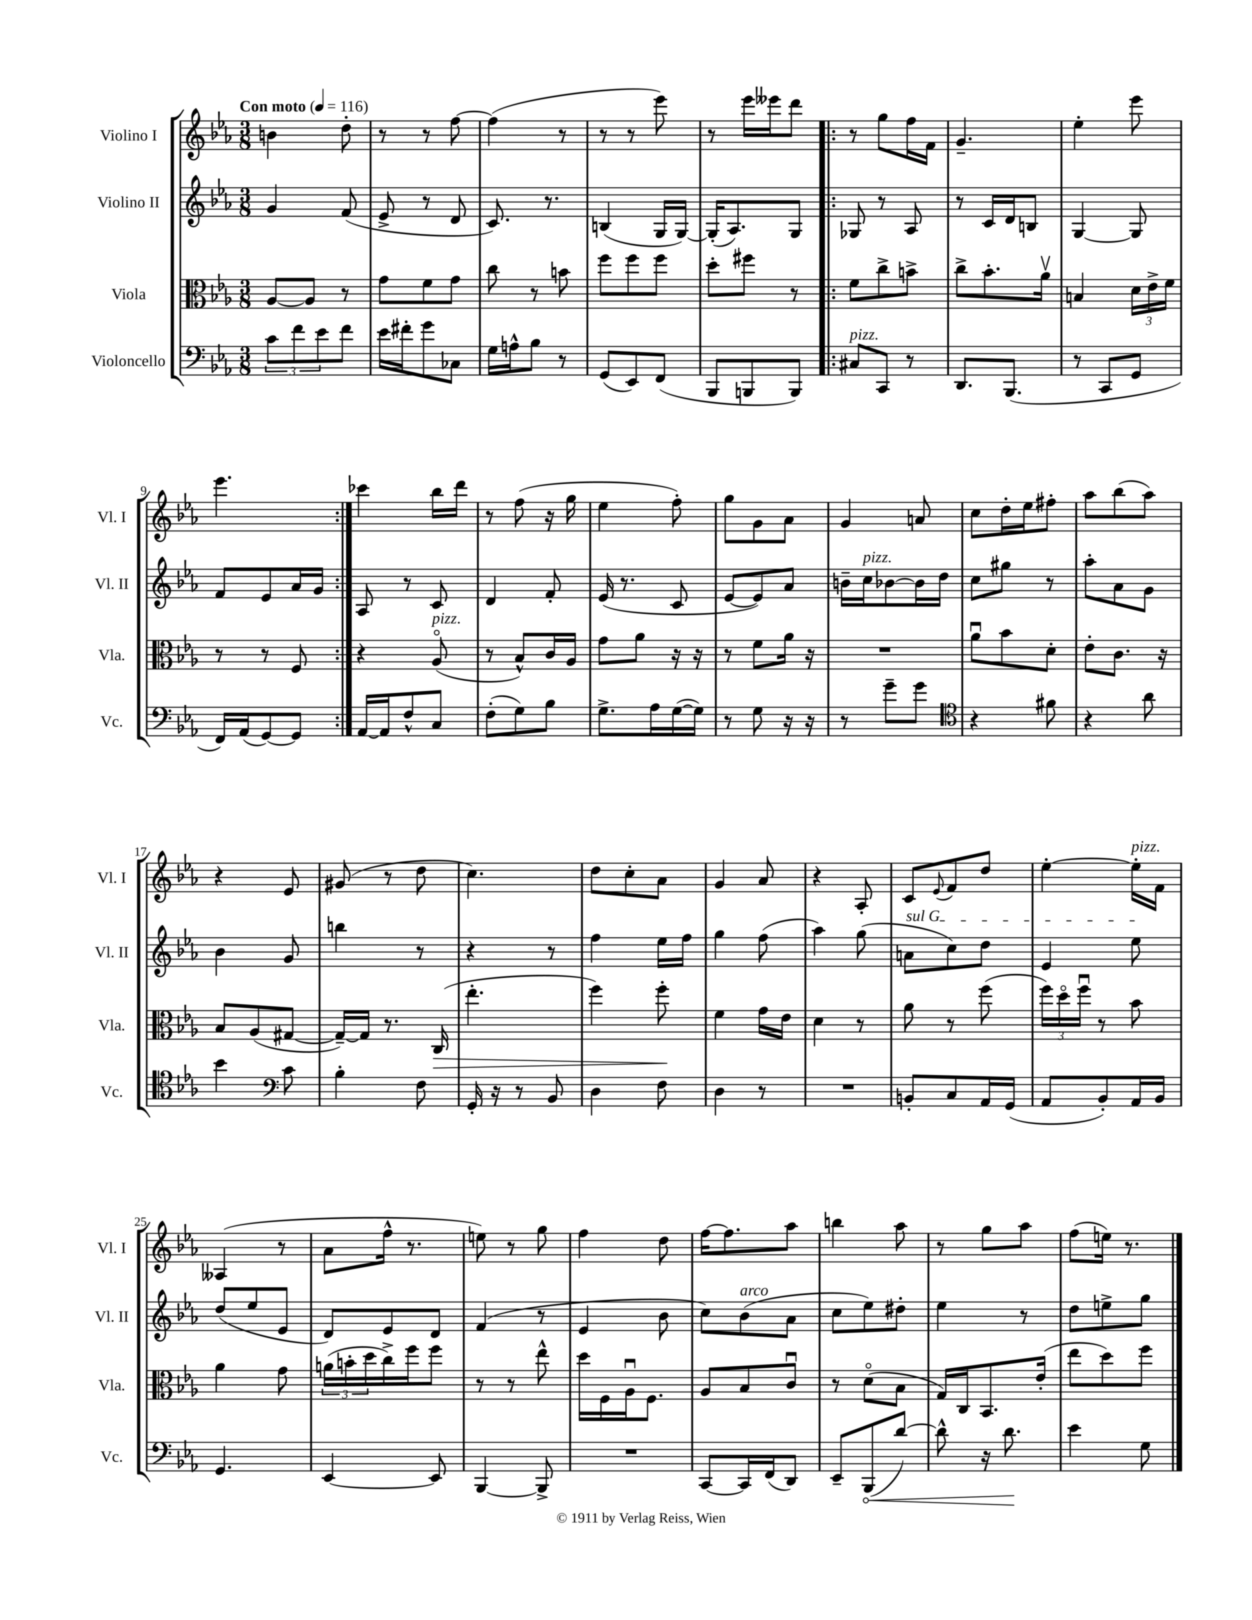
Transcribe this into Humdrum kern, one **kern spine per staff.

**kern	**kern	**kern	**kern
*staff4	*staff3	*staff2	*staff1
*clefF4	*clefC3	*clefG2	*clefG2
*k[b-e-a-]	*k[b-e-a-]	*k[b-e-a-]	*k[b-e-a-]
*M3/8	*M3/8	*M3/8	*M3/8
*MM116	*MM116	*MM116	*MM116
12c	[8A-	4g	4b
12f	.	.	.
.	8A-]	.	.
12e-	.	.	.
8f	8r	(8f	8dd'
=	=	=	=
16e-	8g	8e-^	8r
16f#'	.	.	.
8g	8f	8r	8r
8C-	8g	8d	[8ff
=	=	=	=
16G	8cc	8.c)	(4ff]
16A^^	.	.	.
8B-	8r	.	.
.	.	8.r	.
8r	8b	.	8r
=	=	=	=
(8GG	8ff	(4B	8r
8EE-)	8ff	.	8r
(8FF	8ff	16G	8eee-)
.	.	[16G)	.
=	=	=	=
8BBB-	8dd'	(16G']	8r
.	.	8.A-)	.
8BBB	8ff#	.	16eee-
.	.	.	16eee--
8BBB)	8r	8G	8ddd
=!|:	=!|:	=!|:	=!|:
8C#	8f	8G-	8r
8CC	8cc^	8r	8gg
8r	8b^	8A-	16ff
.	.	.	16f
=	=	=	=
8.DD	8cc^	8r	4.g~
.	8.b-'	16c	.
(8.BBB-	.	16d	.
.	.	8B	.
.	16a-v	.	.
=	=	=	=
8r	4B	[4G	4ee-'
8CC	.	.	.
8GG	24d	8G]	8eee-
.	24e-^	.	.
.	24f	.	.
=	=	=	=
16FF)	8r	8f	4.eee-
(16AA-	.	.	.
[8GG)	8r	8e-	.
8GG]	8F	16a-	.
.	.	16g	.
=:|!	=:|!	=:|!	=:|!
[16AA-	4r	8A-	4ccc-
16AA-]	.	.	.
8F^^	.	8r	.
8C	(8A-o	8c	16bb-
.	.	.	16ddd
=	=	=	=
(8F'	8r	4d	8r
8G)	8B-^^)	.	(8ff
8B-	16c	8f'	16r
.	16A-	.	16gg
=	=	=	=
8.G^	8g	(16e-	4ee-
.	.	8.r	.
.	8a-	.	.
16A-	.	.	.
([16G	16r	8c	8ff')
16G])	16r	.	.
=	=	=	=
8r	8r	[8e-	8gg
8G	8f	8e-])	8g
16r	16a-	8a-	8a-
16r	16r	.	.
=	=	=	=
8r	4.r	16b~	4g
.	.	16cc	.
8g~	.	[8b-	.
8g	.	16b-]	8a
.	.	16dd	.
=	=	=	=
*clefC4	*	*	*
4r	8a-u	8cc	8cc
.	8b-	8gg#	16dd'
.	.	.	16ee-
8f#	8d'	8r	8ff#'
=	=	=	=
4r	8e-'	8aa-'	8aa-
.	8.c	8a-	(8bb-
8a-	.	8g	8aa-)
.	16r	.	.
=	=	=	=
4b-	8B-	4b-	4r
.	(8A-	.	.
*clefF4	*	*	*
8c	[8G#	8g	8e-
=	=	=	=
4B-'	16G#~_)	4bb	(8g#
.	16G#]	.	.
.	8.r	.	8r
8F	.	8r	8dd
.	(16C	.	.
=	=	=	=
16GG'	4.ee-'	4r	4.cc)
16r	.	.	.
8r	.	.	.
8BB-	.	8r	.
=	=	=	=
4D	4ff)	4ff	8dd
.	.	.	8cc'
8F	8ff'	16ee-	8a-
.	.	16ff	.
=	=	=	=
4D	4f	4gg	4g
8r	16g	(8ff	8a-
.	16e-	.	.
=	=	=	=
4.r	4d	4aa-)	4r
.	8r	(8gg	8A-'
=	=	=	=
8BB'	8a-	8a	8c
.	.	.	8qqe-
8C	8r	8cc)	8f
16AA-	(8ff	8dd	8dd
(16GG	.	.	.
=	=	=	=
8AA-	24ff)	4e-	[4ee-'
.	24ddo	.	.
.	24ffu	.	.
8BB-')	8r	.	.
16AA-	8b-	8ee-	16ee-']
16BB-	.	.	16f
=	=	=	=
4.GG	4a-	(8dd	(4A--
.	.	8ee-	.
.	8g	8e-	8r
=	=	=	=
[4EE-	(24a	8d)	8a-
.	24b'	.	.
.	24dd	.	.
.	16cc^)	8e-	16ff^^
.	16ff	.	8.r
8EE-]	8ff	8d	.
=	=	=	=
[4BBB-	8r	(4f	8ee)
.	8r	.	8r
8BBB-^]	8ee-^^	8r	8gg
=	=	=	=
4.r	16dd	4e-	4ff
.	16F	.	.
.	16A-u	.	.
.	8.F	.	.
.	.	8b-	8dd
=	=	=	=
[8CC	8A-	8cc)	[16ff
.	.	.	8.ff]
16CC]	8B-	(8b-	.
(16FF	.	.	.
8DD)	8cu	8a-	8aa-
=	=	=	=
8EE-~	8r	8cc	4bb
(8BBB-	(8do	8ee-)	.
[8d)	8B-	8dd#'	8aa-
=	=	=	=
8d^^]	16G)	4ee-	8r
.	16C	.	.
16r	8.BB-	.	8gg
8.d	.	.	.
.	.	8r	8aa-
.	(16e-'	.	.
=	=	=	=
4e-	8ee-	8dd	(8ff
.	8dd)	8ee^	16ee)
.	.	.	8.r
8G	8ff	8gg	.
==	==	==	==
*-	*-	*-	*-
